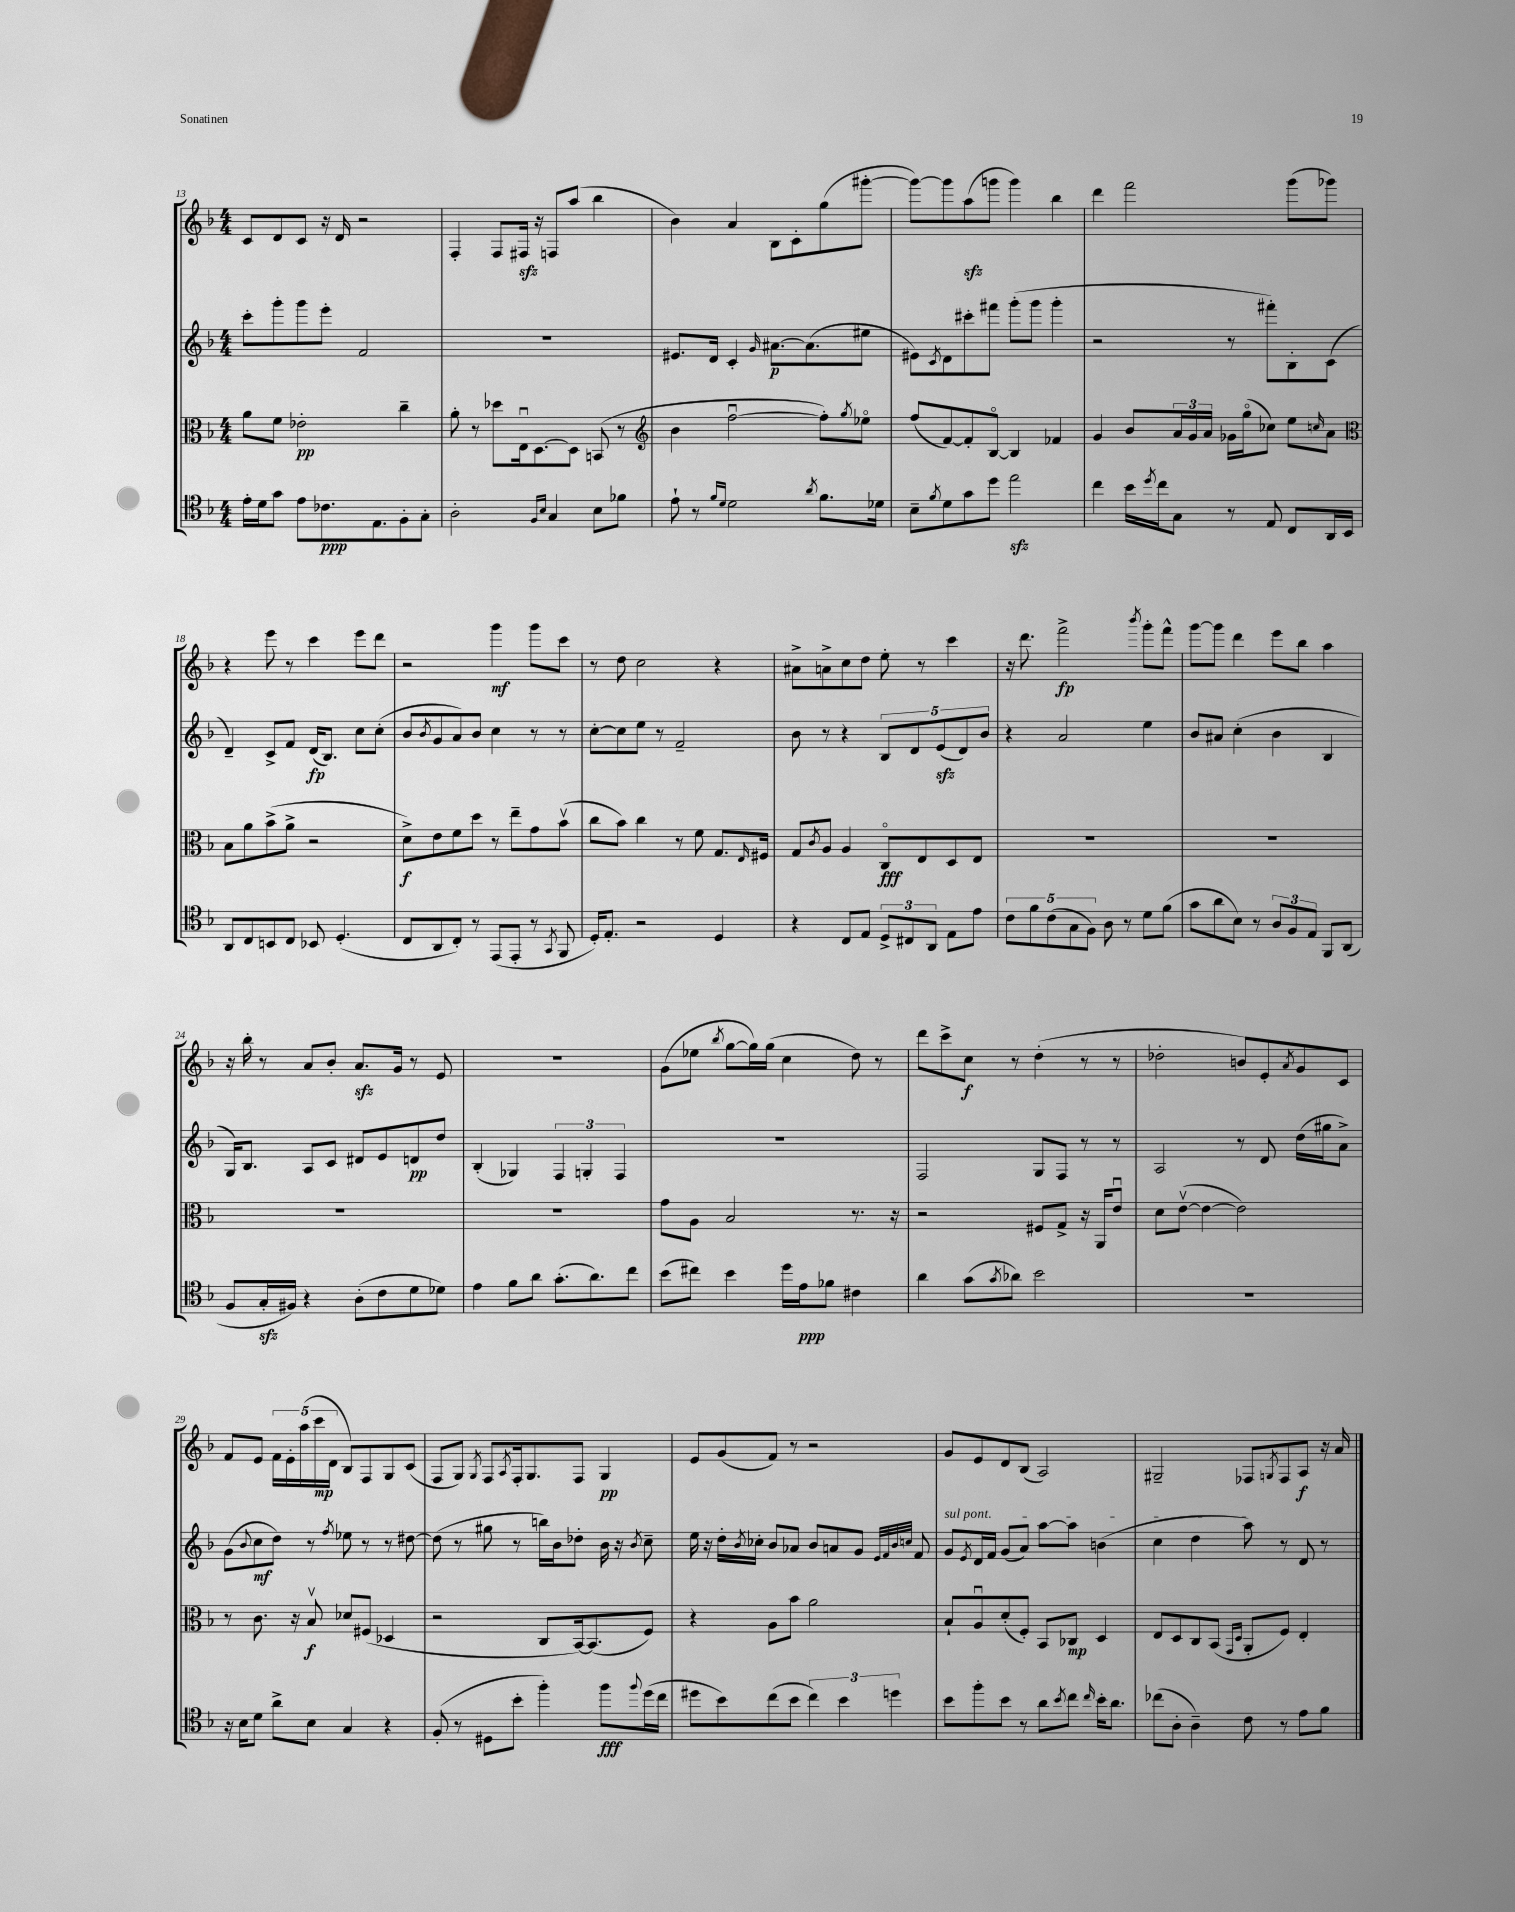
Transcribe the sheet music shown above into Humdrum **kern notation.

**kern	**dynam	**kern	**dynam	**kern	**dynam	**kern	**dynam
*part4	*part4	*part3	*part3	*part2	*part2	*part1	*part1
*staff4	*staff4	*staff3	*staff3	*staff2	*staff2	*staff1	*staff1
*clefC4	*	*clefC3	*	*clefG2	*	*clefG2	*
*k[b-]	*	*k[b-]	*	*k[b-]	*	*k[b-]	*
*M4/4	*	*M4/4	*	*M4/4	*	*M4/4	*
=13	=13	=13	=13	=13	=13	=13	=13
16e'\LL	.	8a\L	.	8ccc'\L	.	8c/L	.
16d\J	.	.	.	.	.	.	.
8g\J	.	8f\J	.	8ggg'\	.	8d/	.
8e\L	.	2e-X'\	pp	8ggg\	.	8c/J	.
8.c-X\	ppp	.	.	8eee'\J	.	16r	.
.	.	.	.	.	.	16d/	.
.	.	.	.	2f/	.	2r	.
8.E\	.	.	.	.	.	.	.
8F'\	.	4cc~\	.	.	.	.	.
8G'\J	.	.	.	.	.	.	.
=14	=14	=14	=14	=14	=14	=14	=14
2A'\	.	8a'\	.	1r	.	4F'/	.
.	.	8r	.	.	.	.	.
.	.	8dd-X\L	.	.	.	8F/L	.
.	.	16Eu\k	.	.	.	16F#Xzz/Jk	.
.	.	[8.D\	.	.	.	16r	.
16qqF/LL	.	.	.	.	.	.	.
16qqB-/JJ	.	.	.	.	.	.	.
4G/	.	.	.	.	.	8Fn/L	.
.	.	8D\J]	.	.	.	(8aa/J	.
8B-\L	.	(8BBn/	.	.	.	4bb-\	.
8f-X\J	.	8r	.	.	.	.	.
=15	=15	=15	=15	=15	=15	=15	=15
*	*	*clefG2	*	*	*	*	*
8e`\	.	4b-\	.	8.e#X/L	.	4b-\)	.
8r	.	.	.	.	.	.	.
.	.	.	.	16d/Jk	.	.	.
16qqf/LL	.	.	.	.	.	.	.
16qqd/JJ	.	.	.	.	.	.	.
2d\	.	[2ffu\	.	4c'/	.	4a/	.
.	.	.	.	16qqg/	.	.	.
.	.	.	.	[8.a#X\L	p	8B-\L	.
.	.	.	.	.	.	8c'\	.
.	.	.	.	(8.a#\]	.	.	.
8qa/	.	.	.	.	.	.	.
8.f\L	.	8ff'\L])	.	.	.	(8gg\	.
.	.	8qgg/	.	.	.	.	.
.	.	8ee-X\J	.	8ee#X\J	.	[8ggg#X'\J	.
16d-X\Jk	.	.	.	.	.	.	.
=16	=16	=16	=16	=16	=16	=16	=16
8B-~\L	.	(8ff/L	.	8e#X\L)	.	8ggg#\L_)	.
8qf/	.	.	.	8qc/	.	.	.
8d\	.	[8f/)	.	8d\	.	8ggg#\]	.
8g\	.	8f'/]	.	8ccc#X'\	.	(8aazz\	.
8dd\J	.	[8B-/J	.	8fff#X\J	.	8gggn\J	.
2eezz\	.	4B-/]	.	(8ggg'\L	.	4ggg\)	.
.	.	.	.	8ggg\J	.	.	.
.	.	4f-X/	.	4ggg'\	.	4bb-\	.
=17	=17	=17	=17	=17	=17	=17	=17
4cc\	.	4g/	.	2r	.	4ddd\	.
16b-\LL	.	8b-/L	.	.	.	2fff\	.
8qdd/	.	.	.	.	.	.	.
16cc\J	.	.	.	.	.	.	.
8G\J	.	24a/L	.	.	.	.	.
.	.	24g/	.	.	.	.	.
.	.	24a/JJ	.	.	.	.	.
8r	.	16g-X\LL	.	8r	.	.	.
.	.	(16gg\J	.	.	.	.	.
8E/	.	8cc-X\J)	.	8fff#X'\L)	.	.	.
8C/L	.	8ee\L	.	8B-'\	.	(8ggg\L	.
.	.	16qqccn/	.	.	.	.	.
16AA/L	.	8a\J	.	(8c\J	.	8ggg-X\J)	.
16BB-/JJ	.	.	.	.	.	.	.
!!LO:LB:g=z
=18	=18	=18	=18	=18	=18	=18	=18
*	*	*clefC3	*	*	*	*	*
8AA/L	.	8B-\L	.	4d~/)	.	4r	.
8C/	.	8a\	.	.	.	.	.
8BBn/	.	(8b-^\	.	8c^/L	.	8eee\	.
8C/J	.	8a^\J	.	8f/J	.	8r	.
8BB-X/	.	2r	.	(16d/KL	fp	4ccc\	.
.	.	.	.	8.B-/J)	.	.	.
(4.D'/	.	.	.	.	.	.	.
.	.	.	.	8cc\L	.	8eee\L	.
.	.	.	.	(8cc'\J	.	8ddd\J	.
=19	=19	=19	=19	=19	=19	=19	=19
8C/L	.	8d^\L)	f	8b-/L	.	2r	.
.	.	.	.	8qb-/	.	.	.
8AA/	.	8e\	.	8g/	.	.	.
8C'/J)	.	8f\	.	8a/)	.	.	.
8r	.	8dd\J	.	8b-/J	.	.	.
(8EE/L	.	8r	.	4cc\	.	4ggg\	mf
8EE'/J	.	8ee~\L	.	.	.	.	.
8r	.	8g\	.	8r	.	8ggg\L	.
8qGG/	.	.	.	.	.	.	.
8FF/	.	(8b-v\J	.	8r	.	8ccc\J	.
=20	=20	=20	=20	=20	=20	=20	=20
16D'/KL)	.	8cc\L	.	[8cc'\L	.	8r	.
8.E'/J	.	.	.	.	.	.	.
.	.	8b-\J)	.	8cc\]	.	8dd\	.
2r	.	4cc\	.	8ee\J	.	2cc\	.
.	.	.	.	8r	.	.	.
.	.	8r	.	2f~/	.	.	.
.	.	8f\	.	.	.	.	.
4D/	.	8.G/L	.	.	.	4r	.
.	.	16qqE/	.	.	.	.	.
.	.	16F#X/Jk	.	.	.	.	.
=21	=21	=21	=21	=21	=21	=21	=21
4r	.	8G/L	.	8b-\	.	8a#X^\L	.
.	.	8qc/	.	.	.	.	.
.	.	8A/J	.	8r	.	8an^\	.
8C/L	.	4A/	.	4r	.	8cc\	.
8E/J	.	.	.	.	.	8dd\J	.
12D^/L	.	8C/L	fff	10B-/L	.	8ee'\	.
12C#X/	.	.	.	.	.	.	.
.	.	.	.	10d/	.	.	.
.	.	8E/	.	.	.	8r	.
12AA/J	.	.	.	.	.	.	.
.	.	.	.	(10ezz/	.	.	.
8E\L	.	8D/	.	.	.	4ccc\	.
.	.	.	.	10d/)	.	.	.
8e\J	.	8E/J	.	.	.	.	.
.	.	.	.	10b-/J	.	.	.
=22	=22	=22	=22	=22	=22	=22	=22
10c\L	.	1r	.	4r	.	16r	.
.	.	.	.	.	.	8.ddd\	.
10f\	.	.	.	.	.	.	.
(10c\	.	.	.	.	.	.	.
.	.	.	.	2a/	.	2fff^\	fp
10G\	.	.	.	.	.	.	.
10F\J)	.	.	.	.	.	.	.
8A\	.	.	.	.	.	.	.
8r	.	.	.	.	.	.	.
.	.	.	.	.	.	8qbbb-/	.
8d\L	.	.	.	4ee\	.	8ggg'\L	.
(8f\J	.	.	.	.	.	8fff^^\J	.
=23	=23	=23	=23	=23	=23	=23	=23
8g\L	.	1r	.	8b-/L	.	[8ggg\L	.
8a\	.	.	.	8a#X/J	.	8ggg\J]	.
8B-\J)	.	.	.	(4cc'\	.	4ddd\	.
8r	.	.	.	.	.	.	.
12A/L	.	.	.	4b-\	.	8eee\L	.
12F/	.	.	.	.	.	.	.
.	.	.	.	.	.	8bb-\J	.
12E/J	.	.	.	.	.	.	.
8FF/L	.	.	.	4B-/	.	4aa\	.
(8AA/J	.	.	.	.	.	.	.
!!LO:LB:g=z
=24	=24	=24	=24	=24	=24	=24	=24
8F/L	.	1r	.	16G/KL)	.	16r	.
.	.	.	.	8.B-/J	.	16bb-'\	.
16Gzz'/L	.	.	.	.	.	8r	.
16F#X/JJ)	.	.	.	.	.	.	.
4r	.	.	.	8A/L	.	8a/L	.
.	.	.	.	8c/J	.	8b-'/J	.
(8A'\L	.	.	.	8d#X/L	.	8.azz/L	.
8c\	.	.	.	8e/	.	.	.
.	.	.	.	.	.	16g/Jk	.
8d\	.	.	.	8dn/	pp	8r	.
8d-X\J)	.	.	.	8dd/J	.	8e/	.
=25	=25	=25	=25	=25	=25	=25	=25
4e\	.	1r	.	(4B-'/	.	1r	.
8f\L	.	.	.	4G-X/)	.	.	.
8a\J	.	.	.	.	.	.	.
(8.g'\L	.	.	.	6F/	.	.	.
.	.	.	.	6Gn'/	.	.	.
8.a\)	.	.	.	.	.	.	.
.	.	.	.	6F/	.	.	.
8cc\J	.	.	.	.	.	.	.
=26	=26	=26	=26	=26	=26	=26	=26
(8b-\L	.	8g\L	.	1r	.	(8g\L	.
8cc#X\J)	.	8A\J	.	.	.	8ee-X\J	.
.	.	.	.	.	.	8qbb-/	.
4b-\	.	2B-/	.	.	.	[8gg\L	.
.	.	.	.	.	.	16gg\L])	.
.	.	.	.	.	.	(16gg\JJ	.
16dd\LL	.	.	.	.	.	4cc\	.
16e\J	ppp	.	.	.	.	.	.
8f-X\J	.	.	.	.	.	.	.
4c#X\	.	8.r	.	.	.	8dd\)	.
.	.	.	.	.	.	8r	.
.	.	16r	.	.	.	.	.
=27	=27	=27	=27	=27	=27	=27	=27
4a\	.	2r	.	2F/	.	8ddd\L	.
.	.	.	.	.	.	8ccc^\	.
(8g\L	.	.	.	.	.	8cc\J	f
8qg/	.	.	.	.	.	.	.
8a-X\J)	.	.	.	.	.	8r	.
2b-\	.	8F#X/L	.	8G/L	.	(4dd'\	.
.	.	8G^/J	.	8F/J	.	.	.
.	.	16r	.	8r	.	8r	.
.	.	16AA/KL	.	.	.	.	.
.	.	8eu/J	.	8r	.	8r	.
=28	=28	=28	=28	=28	=28	=28	=28
1r	.	8d\L	.	2A/	.	2dd-X'\	.
.	.	([8ev\J	.	.	.	.	.
.	.	4e\_	.	.	.	.	.
.	.	2e\])	.	8r	.	8bn/L)	.
.	.	.	.	8d/	.	8e'/	.
.	.	.	.	.	.	8qa/	.
.	.	.	.	(16dd\LL	.	8g/	.
.	.	.	.	16gg#X\J	.	.	.
.	.	.	.	8a^\J)	.	8c/J	.
!!LO:LB:g=z
=29	=29	=29	=29	=29	=29	=29	=29
16r	.	8r	.	(8g\L	.	8f/L	.
16B-\KL	.	.	.	.	.	.	.
.	.	.	.	8qqb-/	.	.	.
8d\J	.	8.c\	.	8cc\	mf	8e/J	.
8a^\L	.	.	.	8dd\J)	.	20f\LL	.
.	.	.	.	.	.	20e'\	.
.	.	16r	.	.	.	.	.
.	.	.	.	.	.	(20aa\	.
8B-\J	.	8B-v/	f	8r	.	.	.
.	.	.	.	.	.	20ccc\	mp
.	.	.	.	.	.	20d\JJ	.
.	.	.	.	8qff/	.	.	.
4G/	.	8d-X/L	.	8ee-X\	.	8B-/L)	.
.	.	(8F#X/J	.	8r	.	8F/	.
4r	.	4D-X/	.	8r	.	8G/	.
.	.	.	.	[8dd#X\	.	(8c/J	.
=30	=30	=30	=30	=30	=30	=30	=30
(8F'/	.	2r	.	(8dd#\]	.	8F/L	.
8r	.	.	.	8r	.	8G/J)	.
.	.	.	.	.	.	8qG/	.
8D#X\L	.	.	.	8gg#X\	.	8F/L	.
.	.	.	.	.	.	8qA/	.
8b-'\J	.	.	.	8r	.	16F'/k	.
.	.	.	.	.	.	8.G/	.
4ff'\)	.	8C/L	.	16bbn\LL)	.	.	.
.	.	.	.	16b-\J	.	.	.
.	.	[16BB-/k)	.	8dd-X'\J	.	8F/J	.
.	.	(8.BB-/]	.	.	.	.	.
8ff\L	fff	.	.	16b-\	.	4G/	pp
.	.	.	.	16r	.	.	.
8qqff/	.	.	.	8qb-/	.	.	.
(16dd\L	.	8F/J)	.	8cc~\	.	.	.
16cc\JJ	.	.	.	.	.	.	.
=31	=31	=31	=31	=31	=31	=31	=31
8dd#X\L	.	4r	.	16ee\	.	8e/L	.
.	.	.	.	16r	.	.	.
8b-\)	.	.	.	16dd'\LL	.	(8g/	.
.	.	.	.	8qb-/	.	.	.
.	.	.	.	16cc-X'\JJ	.	.	.
(8cc\	.	8A\L	.	8b-/L	.	8f/J)	.
8b-\J	.	8b-\J	.	8a-X/J	.	8r	.
6cc\)	.	2a\	.	8b-/L	.	2r	.
.	.	.	.	8an/	.	.	.
6b-\	.	.	.	.	.	.	.
.	.	.	.	8g/J	.	.	.
6ddn\	.	.	.	.	.	.	.
.	.	.	.	32qqe/LLL	.	.	.
.	.	.	.	32qqf/	.	.	.
.	.	.	.	32qqb-/	.	.	.
.	.	.	.	32qqccn/JJJ	.	.	.
.	.	.	.	8f/	.	.	.
=32	=32	=32	=32	=32	=32	=32	=32
!	!	!	!	!LO:TX:a:i:t=sul pont.	!	!	!
8b-\L	.	8B-`/L	.	8g/L	.	8g/L	.
.	.	.	.	8qe/	.	.	.
8ff'\	.	8Au/	.	16d/L	.	8e/	.
.	.	.	.	16f/JJ	.	.	.
8b-\J	.	(8d'/	.	(8g/L	.	8d/	.
8r	.	8F'/J)	.	8a/J)	.	(8B-/J	.
8a\L	.	8BB-/L	.	[8aa\L	.	2A/)	.
8qb-/	.	.	.	.	.	.	.
8cc\J	.	8C-X/J	mp	8aa\J]	.	.	.
16qqcc/	.	.	.	.	.	.	.
16b-'\KL	.	4D/	.	(4bn\	.	.	.
8.a\J	.	.	.	.	.	.	.
=33	=33	=33	=33	=33	=33	=33	=33
(8cc-X\L	.	8E/L	.	4cc\	.	2G#X~/	.
8A'\J	.	8D/	.	.	.	.	.
4A~\)	.	8C/	.	4dd\	.	.	.
.	.	(8BB-/J	.	.	.	.	.
.	.	16qqGG/LL	.	.	.	.	.
.	.	16qqD/JJ	.	.	.	.	.
8c\	.	8AA'/L	.	8aa\)	.	8F-X/L	.
.	.	.	.	.	.	8qGn/	.
8r	.	8F/J)	.	8r	.	8F-/	.
8e\L	.	4E'/	.	8d/	.	8A/J	f
8f\J	.	.	.	8r	.	16r	.
.	.	.	.	.	.	16a/	.
==	==	==	==	==	==	==	==
*-	*-	*-	*-	*-	*-	*-	*-
